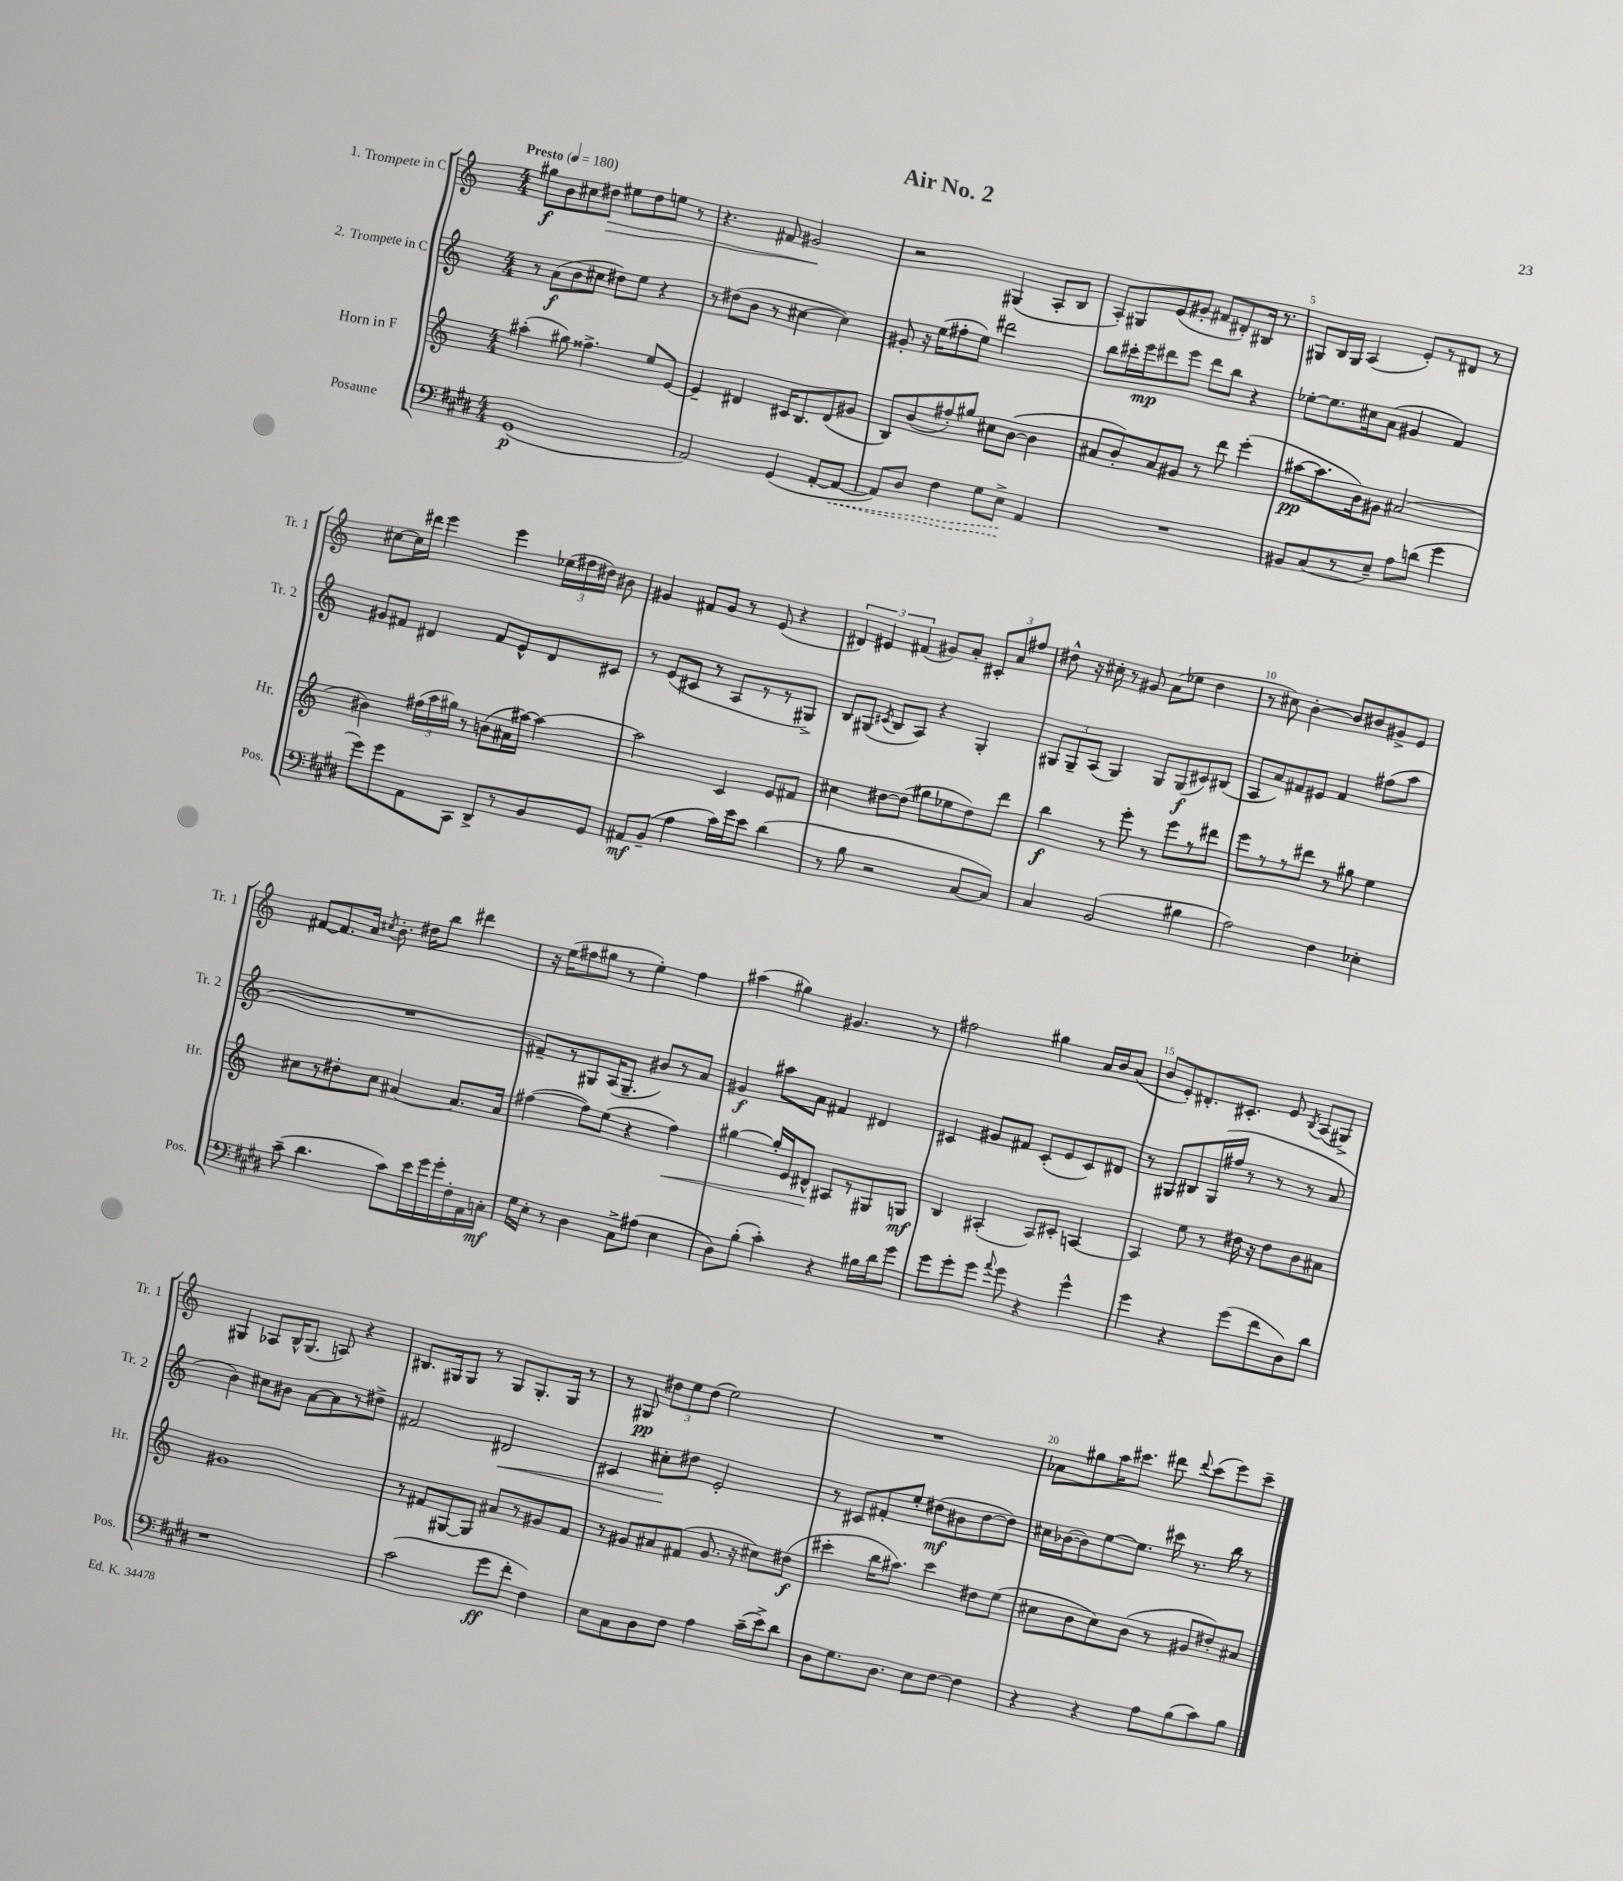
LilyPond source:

\header { title = "Air No. 2" }
<<
\new StaffGroup <<
\new Staff = "s0" \with { instrumentName = "1. Trompete in C" shortInstrumentName = "Tr. 1" } {
    \clef treble \key c \major \numericTimeSignature \time 4/4 \tempo "Presto" 4 = 180
    \autoBeamOff gis''8[\f b'8 cis''8 dis''8]\> eis''8[ dis''8 e''8] r8 |
    r4. fis'8 gis'2\! |
    r2 gis4( a8[-. b8] |
    a8[-.) gis8 e'8( gis'8]-. fis'8[ dis'8-.) bis16] r8. |
    gis8[ b16 gis16] a4( e'8[-.) r8 dis'8] r8 |
    cis''8[~ cis''16 dis'''16] e'''4 e'''4 \tuplet 3/2 { ees''16[( fis''16 dis''16]) } bis'8 |
    gis'4 fis'8[ gis'8] r8 e'8( r4 |
    \tuplet 3/2 { dis'4) eis'4 fis'4( } gis'8[) a'8]-. \tuplet 3/2 { cis'8[-. a'8 fis''8] } |
    dis''8-^ r16 cis''16-. r8 gis'8 a'8[( ees''8] dis''4 |
    r8 cis''8) b'4~-. b'8[ bis'8 gis'8-> e'8] |
    fis'8[~ fis'8. a'16] \acciaccatura { cis''8 } b'8.-. dis''16[ b''8] dis'''4 |
    r16 e''16[( fis''8 gis''8] r8 e''4-.) fis''4 |
    ais''4( gis''4) gis'4. r8 |
    fis''2 gis''4 a'16[ b'16 a'8]( |
    b'8[ e'8-.) dis'8.-. cis'8.]-. e'8 \acciaccatura { b8 } a8[( gis8]->) |
    gis4 aes8[ b16-^ gis8.]( a8) r4 |
    bis8.[ gis16 gis8] r8 gis8[ gis8.-. gis16] r8 |
    r8 gis8\pp \tuplet 3/2 { dis''8[ e''8 dis''8]( } e''2) |
    R1 |
    aes'8[ gis''8 a''16 cis'''8.] dis'''8 \appoggiatura { dis'''8 } cis'''8[( e'''8) cis'''8]-- \bar "|." |
}
\new Staff = "s1" \with { instrumentName = "2. Trompete in C" shortInstrumentName = "Tr. 2" } {
    \clef treble \key c \major \numericTimeSignature \time 4/4
    \autoBeamOff r8 a'8[\f( b'8 cis''8] dis''8[) e''8] r4 |
    r8 dis''8[( b'8] r8 cis''4~ cis''4) |
    gis'8-. r16 e''16[( fis''8-. e''8]) dis'''2 |
    b''8[ cis'''16-. e'''16\mp dis'''8 e'''8] dis'''8[ b''8] r4 |
    ees''8[~-. ees''8. cis''16 a'8]( gis'4 f'4) |
    gis'8[ fis'8] dis'4 fis'8[ e'8-^ dis'8 cis'8] |
    r8 e'8[( cis'8] r8 a8[ r8 r8 gis8]->) |
    b8[ gis8]( \acciaccatura { cis'8 } b8[ a8]) r4 gis4-. |
    \tuplet 3/2 { gis8[ gis8-- a8]( } gis4) gis8[ gis8\f( cis'8) bis8]( |
    a8[ a'8) fis'8 eis'8] fis'4 fis''8[( a''8] |
    R1 |
    fis'8[--) r8 gis8 a16( gis8.]-- bis'8[) r8 a'8] |
    gis'4\f ais''8[ a'8] fis'4 dis'4 |
    cis'4 gis'8[ fis'8] cis'8[-.( e'8 cis'8) dis'8] |
    r8 gis8[ bis8 gis16( fis''16] r8 r8 r8 a'8 |
    b'4) cis''8[ bis'8] a'8[~ a'8 r8 dis''8]-> |
    fis'2 dis'2\< |
    cis'4 cis''8[-.\! dis''8] e'2-. |
    r8 cis'8[ fis'8-. e''8]-. dis''8[\mf( bis'8 dis''8~ dis''8]) |
    cis''16[ bes'16~( bes'8) e''8~ e''8.] cis'''16 r8. b''16 r8 \bar "|." |
}
\new Staff = "s2" \with { instrumentName = "Horn in F" shortInstrumentName = "Hr." } {
    \clef treble \key c \major \numericTimeSignature \time 4/4
    \autoBeamOff ais''4-.( gis''8) fisis''4.-> e''8[ e'8]~ |
    e'4-- dis'4 cis'16[ b8. dis'8( gis'8] |
    b8[) b'8( fis''8-.) gis''8] cis''8[ b'8]~( b'4 |
    ais'8[ b'8-.) ais'8 gis'8] r8 d'''8 e'''4-.( |
    ais''8[~\pp ais''8. b'16) gis'8] ais'2( |
    bis'4) \tuplet 3/2 { fis''16[( a''16 gis''16]) } r8 b'8[( ais'16 ais''16]~) ais''4~ |
    ais''2 c'4 e'8[ fis'8] |
    cis''4 dis''8[~ dis''8]( gis''8[ ees''8 dis''8) d'''8] |
    b''4\f r8 e'''8-. r8 e'''8[ r8 dis'''8] |
    e'''8[ r8 r8 dis'''8] r8 gis''8 e''4 |
    cis''8[ r8 dis''8-. cis''8] ais'4~ ais'8.[ ais'16] |
    fis''4~( fis''8[) e''8]( r4 fis''4\<) |
    gis''4~ gis''16[-. e'16 dis'8]-^\! ais8[ r8 gis8 g8]\mf |
    b4 ais4-.( ais8[) cis'8]-. a4~ |
    a4 e''8 r8 dis''16 r16 dis''8[ b'8 ais'8] |
    gis'1 |
    r8 fis'8[ gis8~ gis8] ais'8[ r8 gis'8 fis'8] |
    r8 gis'8[ ais'8 fis'8]( gis'8. r16 cis''8[) dis''8]\f( |
    cis'''4-. b''16[ ais''8.]) cis'''4 dis''8[ e''8]( |
    cis''8[ b'8 cis''8) b'8]( r8 gis'8[ dis''8-.) ais'8] \bar "|." |
}
\new Staff = "s3" \with { instrumentName = "Posaune" shortInstrumentName = "Pos." } {
    \clef bass \key e \major \numericTimeSignature \time 4/4
    \autoBeamOff gis,1\p( |
    a,2) gis,4( a,8[~-. \once \override Hairpin.style = #'dashed-line a,8]~\< |
    a,8[) dis8] fis4 gis8[ e8]->\! a,4 |
    R1 |
    bis,8[ cis8( r8 e8]--) a8[ d'8]( gis'4 |
    gis'8[) gis'8 a,8 cis,8] dis,8[-> r8 b,8 gis,8] |
    ais,8[\mf b,8]--( a4 cis'16[) gis'16 e'8] dis'4( |
    r8 b8 r2 cis8[~ cis8]) |
    cis4 b,2( bis4 |
    a2) fis4 ees4-. |
    cis'8--( dis'4. cis'8[) e'16 gis'16 gis'16-. fis16-. a,16 c16]-.\mf |
    gis16[ e16]-. r8 dis4 cis8[-> ais8]( e4 |
    dis8[) b8]-.( cis'4-.) r4 bis16[ dis'16 gis'8] |
    gis'8[ gis'8-. gis'8] \appoggiatura { a'8 } gis'8 r4 gis'4-^ |
    gis'4 r4 gis'8[( fis'8 dis8) dis'8] |
    r1 |
    cis'2( gis'8[\ff fis'8]-. fis4) |
    e8[ cis8 dis8 fis8] a4 cis'16[--( e'16->) dis'8] |
    dis8[ gis8. dis8.] e8[ fis8]~ fis4 |
    r4 r4 a8[ b8( cis'8) b8] \bar "|." |
}
>>
>>
\layout { \context { \Score \override BarNumber.break-visibility = ##(#f #t #t) barNumberVisibility = #(every-nth-bar-number-visible 5) } }
